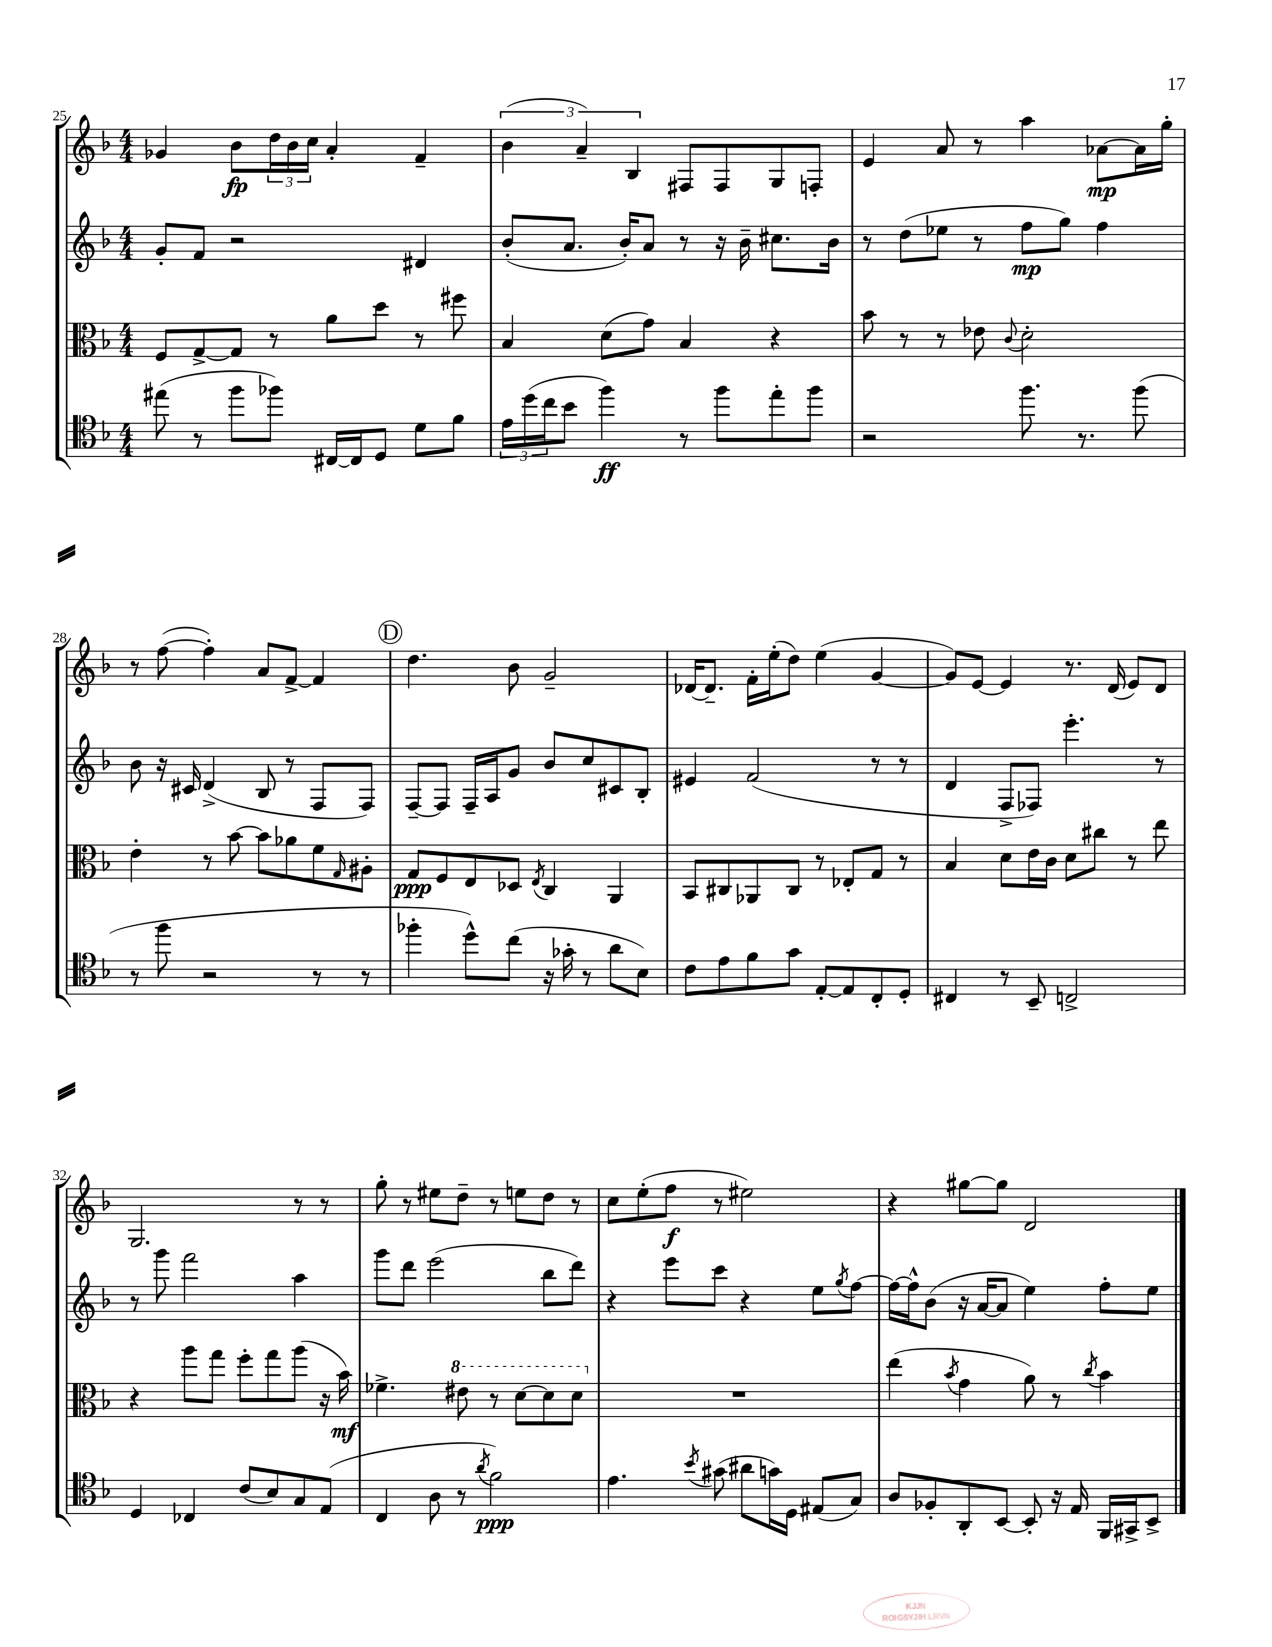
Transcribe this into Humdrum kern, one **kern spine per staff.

**kern	**kern	**kern	**kern
*staff4	*staff3	*staff2	*staff1
*clefC4	*clefC3	*clefG2	*clefG2
*k[b-]	*k[b-]	*k[b-]	*k[b-]
*M4/4	*M4/4	*M4/4	*M4/4
(8ee#	8F	8g'	4g-
8r	[8G^	8f	.
8ff	8G]	2r	8b-
8ff-)	8r	.	24dd
.	.	.	24b-
.	.	.	24cc
[16C#	8a	.	4a'
16C#]	.	.	.
8D	8dd	.	.
8d	8r	4d#	4f~
8f	8ff#	.	.
=	=	=	=
24e	4B-	(8b-'	(6b-
(24dd	.	.	.
24cc	.	.	.
8b-	.	8.a	.
.	.	.	6a~)
4ff)	(8d	.	.
.	.	16b-')	.
.	.	.	6B-
.	8g)	8a	.
8r	4B-	8r	8F#
8ff	.	16r	8F#
.	.	16b-~	.
8ee'	4r	8.cc#	8G
8ff	.	.	8F'
.	.	16b-	.
=	=	=	=
2r	8b-	8r	4e
.	8r	(8dd	.
.	8r	8ee-	8a
.	8e-	8r	8r
.	8qqc	.	.
8.ff	2d'	8ff	4aa
.	.	8gg)	.
8.r	.	.	.
.	.	4ff	[8a-
(8ff	.	.	16a-]
.	.	.	16gg'
=	=	=	=
8r	4e'	8b-	8r
8ff	.	16r	([8ff
.	.	16c#	.
2r	8r	(4d^	4ff'])
.	[8b-	.	.
.	8b-]	8B-	8a
.	8a-	8r	[8f^
8r	8f	8F	4f]
.	16qqG	.	.
8r	8A#'	8F)	.
=	=	=	=
4ff-'	8G	[8F~	4.dd
.	8F	8F]	.
8dd^^)	8E	16F~	.
.	.	16A	.
(8cc	8D-	8g	8b-
.	8qE	.	.
16r	4C	8b-	2g~
16g-'	.	.	.
8r	.	8cc	.
8a	4AA	8c#	.
8B-)	.	8B-'	.
=	=	=	=
8c	8BB-	4e#	[16d-
.	.	.	8.d-~]
8e	8C#	.	.
8f	8AA-	(2f	16f'
.	.	.	(16ee'
8g	8C#	.	8dd)
[8E'	8r	.	(4ee
8E]	8E-'	.	.
8C'	8G	8r	[4g
8D'	8r	8r	.
=	=	=	=
4C#	4B-	4d	8g])
.	.	.	[8e
8r	8d	8F^	4e]
8BB-~	16e	8F-)	.
.	16c	.	.
2C^	8d	4.eee'	8.r
.	8cc#	.	.
.	.	.	(16d
.	8r	.	8e)
.	8ee	8r	8d
=	=	=	=
4D	4r	8r	2.G
.	.	8ggg	.
4C-	8aa	2fff	.
.	8gg	.	.
(8c	8ff'	.	.
8B-)	8gg	.	.
8G	(8aa	4aa	8r
(8E	16r	.	8r
.	16b-)	.	.
=	=	=	=
4C	4.f-^	8ggg	8gg'
.	.	8ddd	8r
8A	.	(2eee	8ee#
8r	8ee#	.	8dd~
8qa	.	.	.
2f)	8r	.	8r
.	[8dd	.	8ee
.	8dd]	8bb-	8dd
.	8dd	8ddd)	8r
=	=	=	=
4.e	1r	4r	8cc
.	.	.	(8ee'
.	.	8eee	8ff
8qb-	.	.	.
(8g#	.	8ccc	8r
8a#	.	4r	2ee#)
16g)	.	.	.
16D	.	.	.
(8E#	.	8ee	.
.	.	8qgg	.
8G)	.	[8ff	.
=	=	=	=
8A	(4ee	16ff_	4r
.	.	16ff^^]	.
8F-'	.	(8b-	.
.	8qb-	.	.
8AA'	4g	16r	[8gg#
.	.	[16a	.
[8BB-	.	8a]	8gg#]
8BB-']	8a)	4ee)	2d
16r	8r	.	.
16E	.	.	.
.	8qcc	.	.
16FF	4b-	8ff'	.
16GG#^	.	.	.
8BB-^	.	8ee	.
==	==	==	==
*-	*-	*-	*-
